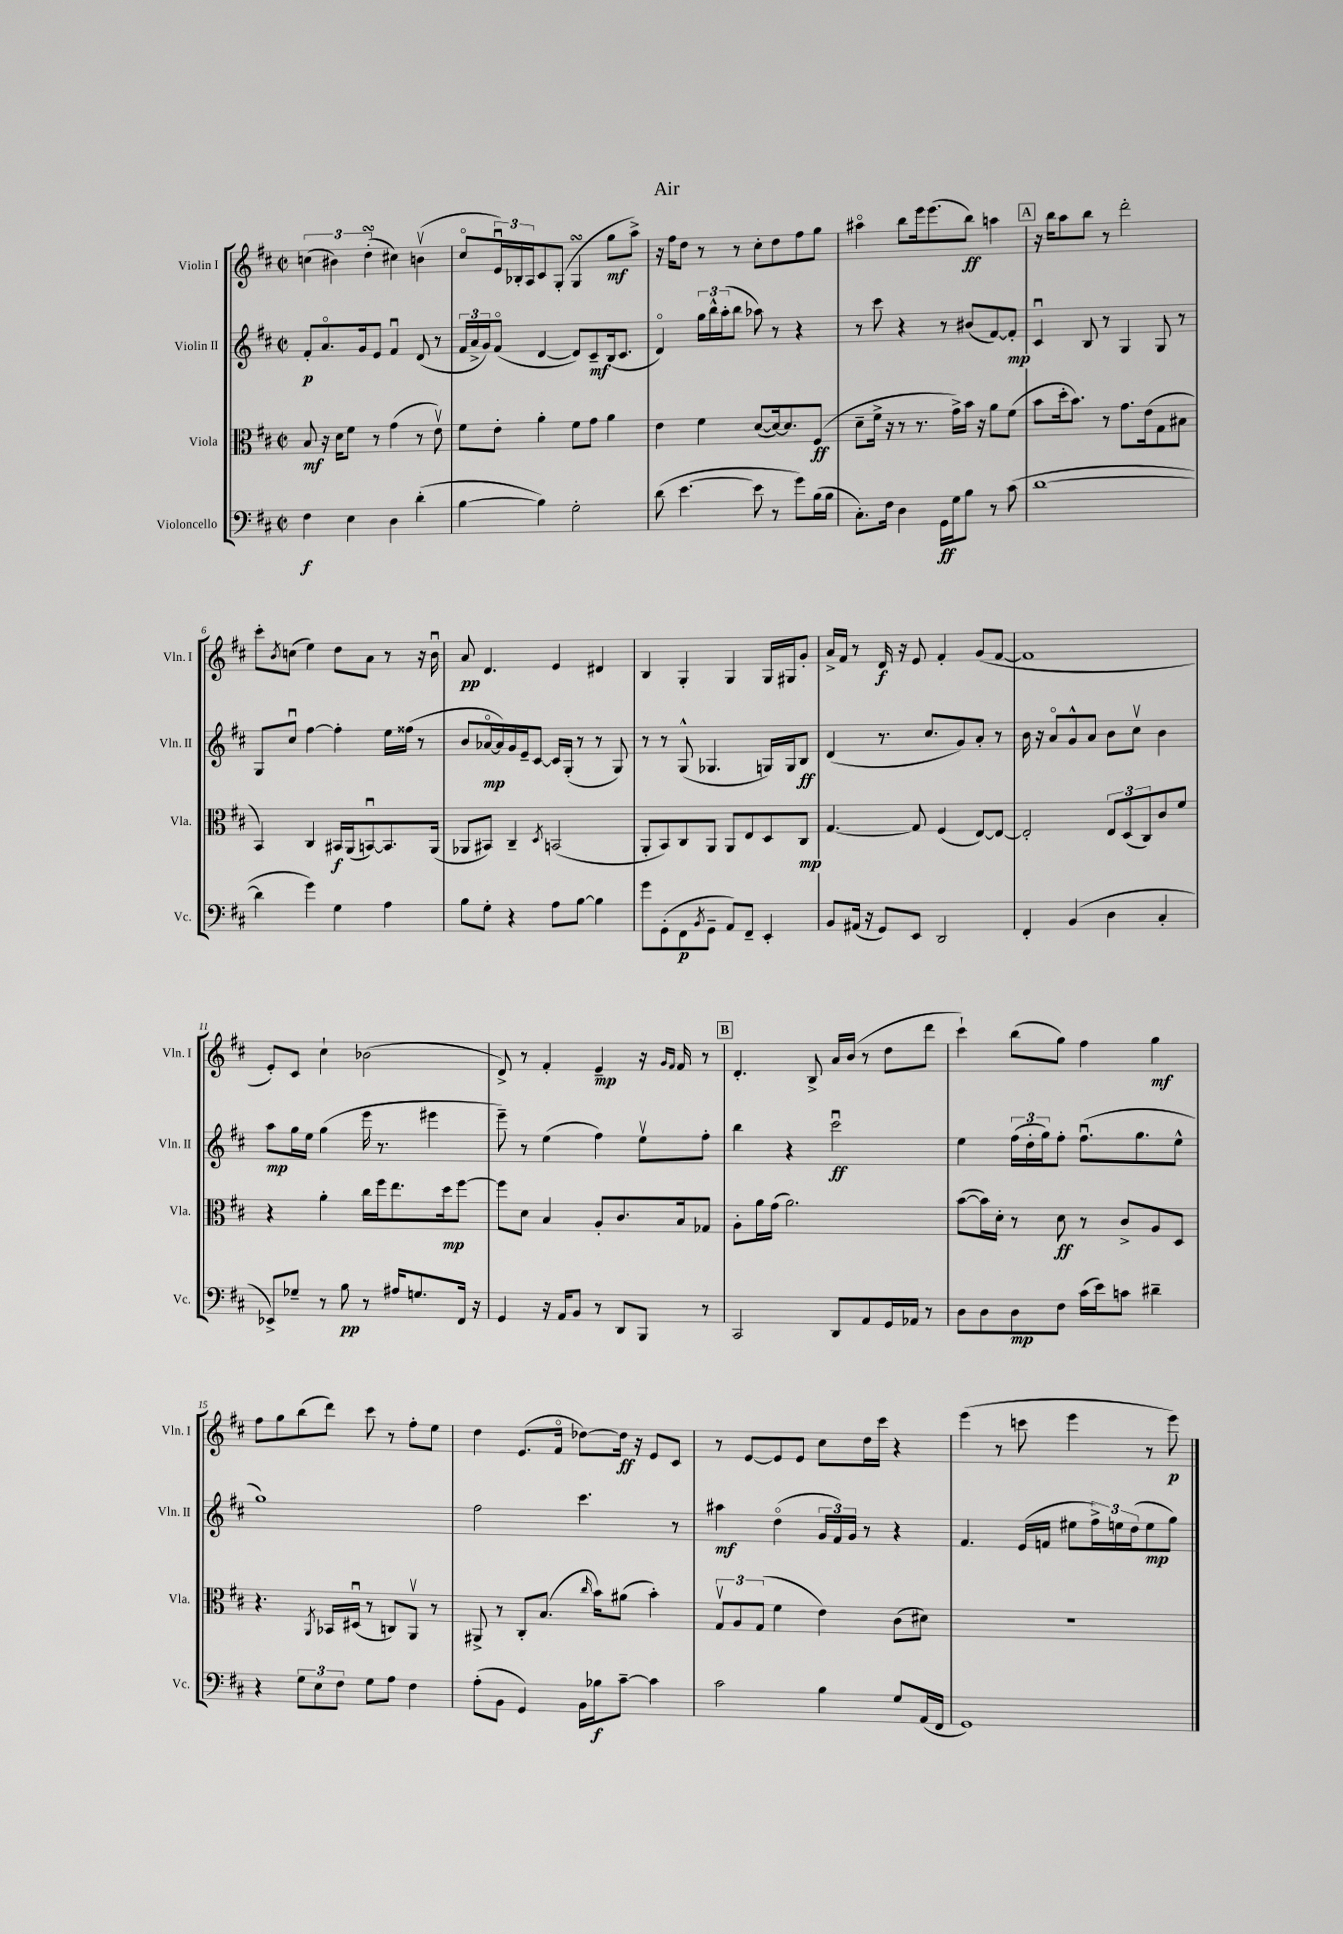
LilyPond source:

\header { title = "Air" }
<<
\new StaffGroup <<
\new Staff = "s0" \with { instrumentName = "Violin I" shortInstrumentName = "Vln. I" } {
    \clef treble \key d \major \defaultTimeSignature \time 2/2
    \tuplet 3/2 { c''4( bis'4) d''4-.\turn( } cis''4) b'4\upbow( |
    cis''8\flageolet \tuplet 3/2 { e'16\downbow) bes16-. a16 } cis'8 g8-.( g4\turn g''8\mf a''8->) |
    r16 fis''16 d''8 r8 r8 cis''8-. d''8 fis''8 g''8 |
    ais''4\flageolet b''8 e'''16 e'''8.( b''8\ff) a''4 |
    \mark \markup { \box "A" } r16 b''16 a''8 b''8 r8 d'''2-. |
    cis'''8-. \acciaccatura { b'8 } c''8( e''4) d''8 a'8 r8 r16 b'16\downbow |
    a'8\pp d'4. e'4 dis'4 |
    b4 g4-. g4 g16 gis16 g'8-. |
    a'16-> fis'16 r8 d'16\f r16 e'8 fis'4-. g'8( fis'8~ |
    fis'1 |
    e'8-.) cis'8 cis''4-! bes'2( |
    d'8->) r8 fis'4-. e'4--\mp r16 \grace { g'16 fis'16 } fis'16 r8 |
    \mark \markup { \box "B" } d'4.-. b8-> a'16 b'16( r8 d''8 d'''8 |
    cis'''4-!) b''8( g''8) fis''4 g''4\mf |
    fis''8 g''8 b''8( d'''8) cis'''8 r8 fis''8-. e''8 |
    d''4 e'8.( fis'16\flageolet des''8~) des''16\ff r16 e'8 cis'8 |
    r8 e'8~ e'8 e'8 cis''8 d''16 cis'''16 r4 |
    e'''4( r8 c'''8 e'''4 r8 e'''8\p) \bar "|." |
}
\new Staff = "s1" \with { instrumentName = "Violin II" shortInstrumentName = "Vln. II" } {
    \clef treble \key d \major \defaultTimeSignature \time 2/2
    fis'8-.\p a'8.\flageolet g'16 e'8 fis'4\downbow d'8( r8 |
    \tuplet 3/2 { fis'16 a'16-> g'16) } fis'8\flageolet( d'4~ d'8) cis'8--\mf b16( cis'8. |
    d'4\flageolet) \tuplet 3/2 { g''16 b''16-^ a''16-.( } b''8 aes''8) r8 r4 |
    r8 cis'''8 r4 r8 bis'8( fis'8~) fis'8-.\mp |
    \mark \markup { \box "A" } cis'4\downbow b8 r8 g4 g8 r8 |
    g8 cis''8\downbow fis''4~ fis''4-. e''16 fisis''16( r8 |
    b'8 aes'16~\flageolet\mp aes'16) g'16 e'16-- cis'8~ cis'16 g16-.( r8 r8 g8) |
    r8 r8 g8-^( ges4. g16) g16 b8\ff |
    d'4( r8. cis''8. g'8) a'8-. r8 |
    b'16 r16 a'8\flageolet g'8-^ a'8 b'8 cis''8\upbow b'4 |
    a''8\mp g''16 e''16 g''4( e'''16 r8. eis'''4 |
    e'''8--) r8 e''4( fis''4) e''8\upbow fis''8-. |
    \mark \markup { \box "B" } b''4 r4 cis'''2\downbow\ff |
    e''4 \tuplet 3/2 { fis''16( d''16-. g''16) } fis''8-. fis''8.\downbow( g''8. e''8-^ |
    g''1) |
    fis''2 cis'''4. r8 |
    ais''4\mf d''4\flageolet( \tuplet 3/2 { g'16 fis'16) g'16 } r8 r4 |
    fis'4. e'16( f'16 eis''8 \tuplet 3/2 { fis''16->) e''16 d''16( } e''8\mp g''8) \bar "|." |
}
\new Staff = "s2" \with { instrumentName = "Viola" shortInstrumentName = "Vla." } {
    \clef alto \key d \major \defaultTimeSignature \time 2/2
    b8\mf r16 d'16 fis'8 r8 g'4( r8 e'8\upbow) |
    fis'8 e'8-. a'4-. fis'8 g'8 a'4 |
    e'4 fis'4 d'8~( d'16~) d'8. fis8\ff( |
    d'8-- fis'16-> r16 r8 r8. g'16->) b'16 r16 a'8 fis'8( |
    \mark \markup { \box "A" } b'8 d''16-. b'8.) r8 g'8. e'16( g8 bis8 |
    b,4) cis4 bis,16\f a,16( b,8~\downbow) b,8. a,16( |
    aes,8 bis,8) cis4-- \acciaccatura { d8 } b,2( |
    a,8-. b,8) cis8 a,8 a,8 e8 d8 cis8\mp |
    g4.~ g8 fis4( e8~) e8~ |
    e2-. \tuplet 3/2 { e8 d8( cis8) } cis'8 fis'8 |
    r4 a'4-. cis''16 fis''16 e''8. d''16\mp fis''8~ |
    fis''8 d'8 b4 a8-. cis'8. b16 ges8 |
    \mark \markup { \box "B" } a8-. a'16 g'16( a'2.) |
    b'8~( b'16) d'16-. r8 d'8\ff r8 cis'8-> a8 d8 |
    r4. \acciaccatura { a,8 } bes,16 dis16\downbow( r8 c8) a,8\upbow r8 |
    ais,8-> r8 cis8-. b8.( \grace { cis''16 } b'16) ais'8( b'4-.) |
    \tuplet 3/2 { g8\upbow a8 g8( } fis'4 e'4) cis'8( dis'8) |
    R1 \bar "|." |
}
\new Staff = "s3" \with { instrumentName = "Violoncello" shortInstrumentName = "Vc." } {
    \clef bass \key d \major \defaultTimeSignature \time 2/2
    fis4\f e4 d4 d'4-.( |
    b4~ b4) g2-. |
    d'8( e'4.~ e'8 r8 g'8) b16( b16 |
    cis8.-.) fis16 d4 g,16\ff g16 b8 r8 cis'8( |
    \mark \markup { \box "A" } d'1~ |
    d'4 g'4) g4 a4 |
    b8 g8-. r4 a8 b8~ b4 |
    g'8 g,8-.( fis,8\p \acciaccatura { b,8 } g,8-- a,8) fis,8-- e,4-. |
    b,8 ais,16( r16 g,8) e,8 d,2 |
    fis,4-. b,4( d4 cis4-. |
    ees,8->) ges8-- r8 b8\pp r8 ais16 g8. fis,16 r16 |
    g,4 r16 a,16 b,8 r8 d,8 b,,8 r8 |
    \mark \markup { \box "B" } cis,2 d,8 a,8 g,16 aes,16 r8 |
    d8 d8 d8\mp fis8 cis'16( e'16) c'8 dis'4-- |
    r4 \tuplet 3/2 { g8 e8 fis8 } g8 a8 fis4 |
    a8-.( b,8 g,4) b,16 bes16\f cis'8~-- cis'4 |
    cis'2 b4 g8 a,16( fis,16 |
    g,1) \bar "|." |
}
>>
>>
